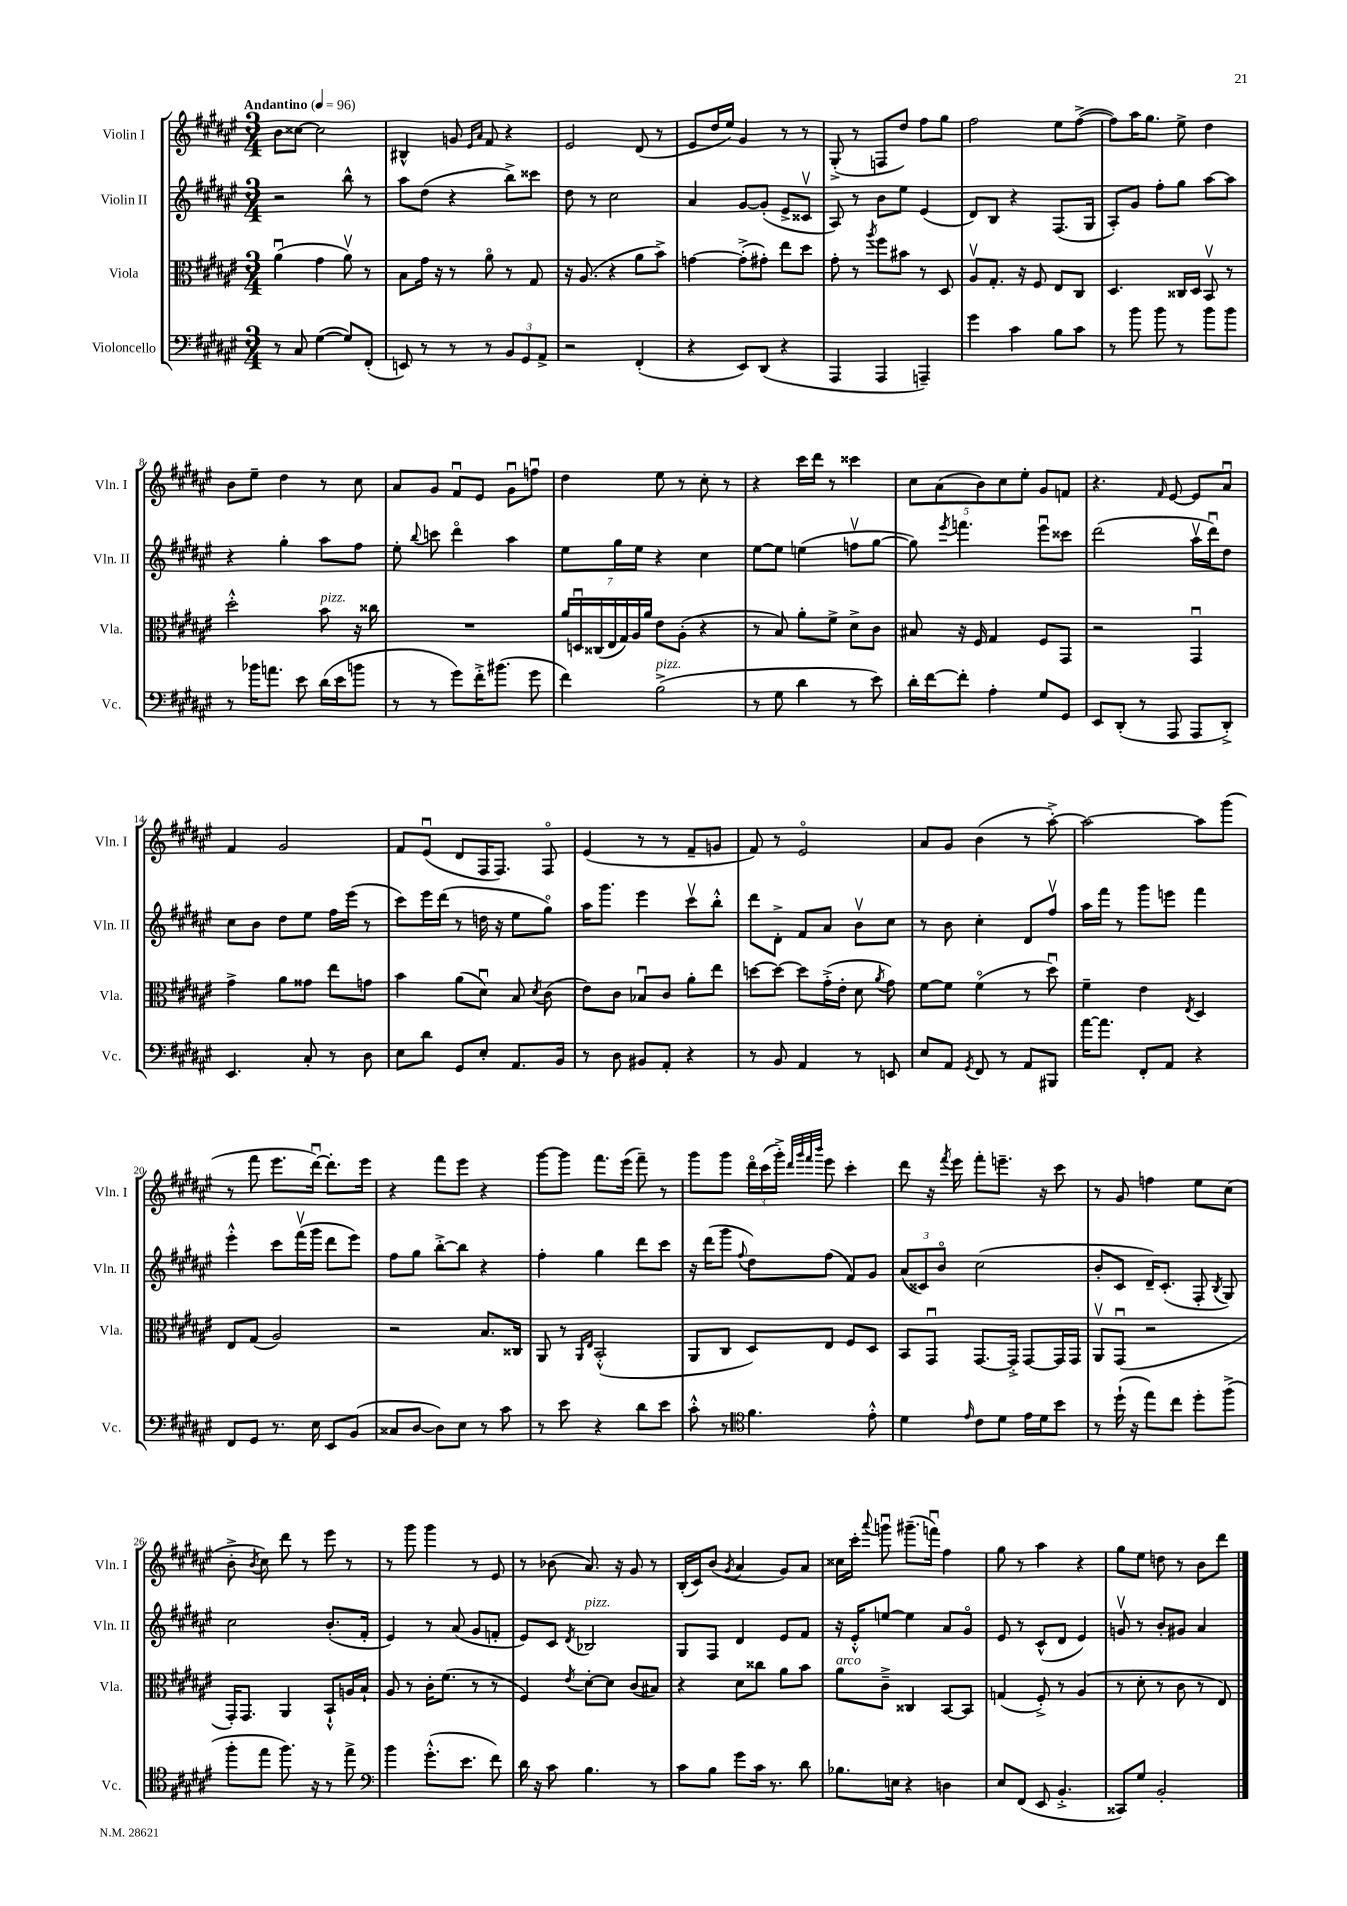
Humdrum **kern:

**kern	**kern	**kern	**kern
*staff4	*staff3	*staff2	*staff1
*clefF4	*clefC3	*clefG2	*clefG2
*k[f#c#g#d#a#e#]	*k[f#c#g#d#a#e#]	*k[f#c#g#d#a#e#]	*k[f#c#g#d#a#e#]
*M3/4	*M3/4	*M3/4	*M3/4
*MM96	*MM96	*MM96	*MM96
8r	(4a#u	2r	8b
8C#	.	.	[8cc##
([4G#	4g#	.	2cc##]
8G#])	8a#v)	8bb^^	.
(8FF#'	8r	8r	.
=	=	=	=
8EE)	8B	8aa#	4B#^^
8r	16g#	(8dd#	.
.	16r	.	.
8r	8r	4r	8g
.	.	.	16qqe#
.	.	.	16qqa#
8r	8a#o	.	8f#
12BB	8r	8bb^)	4r
12GG#	.	.	.
.	8G#	8ccc##	.
12AA#^	.	.	.
=	=	=	=
2r	16r	8dd#	2e#
.	(8.A#	.	.
.	.	8r	.
.	4r	2cc#	.
(4FF#'	8a#	.	(8d#
.	8b^)	.	8r
=	=	=	=
4r	[4g	4a#	8e#
.	.	.	16dd#
.	.	.	16ee#)
8EE#)	(8g'^]	[8g#	4g#
(8DD#	8g#')	(8g#']	.
4r	8ee#	8e#^	8r
.	8dd#	8c##v	8r
=	=	=	=
4AAA#	8g#'	8A#)	(8G#'^
.	8r	8r	8r
.	8qaa#	.	.
4AAA#	8ff#	8b	8F
.	8b#	8ee#	8dd#)
4AAA~)	8r	(4e#	8ff#
.	8D#	.	8gg#
=	=	=	=
4g#	8A#v	8d#)	2ff#
.	8.G#'	8B	.
4c#	.	4r	.
.	16r	.	.
.	8F#	.	.
8B	8E#	(8.F#	8ee#
8c#	8C#	.	([8ff#^
.	.	16G#	.
=	=	=	=
8r	4.D#	8A#')	8ff#])
8b	.	8g#	16aa#
.	.	.	8.gg#
8b	.	8ff#'	.
8r	16C##	8gg#	8ee#^
.	16D#	.	.
8b	8BBv	[8aa#	4dd#
8b	8r	8aa#]	.
=	=	=	=
8r	2dd#'^^	4r	8b
16b-	.	.	8ee#~
8.a	.	.	.
.	.	4gg#'	4dd#
8e#	.	.	.
(16d#	8b	8aa#	8r
16e#	.	.	.
8b	16r	8ff#	8cc#
.	16cc##	.	.
=	=	=	=
8r	2.r	8ee#'	8a#
.	.	8qqbb	.
8r	.	8ccc	8g#
8g#)	.	4ddd#o	8f#u
16f#'^	.	.	8e#
(8.b#	.	.	.
.	.	4aa#	8g#u
8g#	.	.	8ffu
=	=	=	=
4f#)	28a#	8ee#	4dd#
.	28Du	.	.
.	(28C##	.	.
.	28E#	.	.
.	.	16gg#	.
.	28G#)	.	.
.	28A#	.	.
.	.	16ee#	.
.	28a#	.	.
(2B^	8e#	4r	8ee#
.	(8A#'	.	8r
.	4r	4cc#	8cc#'
.	.	.	8r
=	=	=	=
8r	8r	[8ee#	4r
8G#	8B)	8ee#]	.
4d#	8a#'	(4ee	16ccc#
.	.	.	16ddd#
.	8f#^	.	8r
8r	8d#^	8ffv	4ccc##
8e#)	8c#	[8gg#	.
=	=	=	=
16d#'	8B#	8gg#])	10cc#
[16f#	.	.	.
.	.	.	(10a#
.	.	8qeee#	.
8f#']	16r	4.fff	.
.	16F#	.	.
.	.	.	10b)
4A#'	4G#	.	.
.	.	.	10cc#
.	.	.	10ee#'
8G#	8F#	8eee#u	8g#
8GG#	8GG#	8ccc##	8f
=	=	=	=
8EE#	2r	(2ddd#	4.r
(8DD#'	.	.	.
8r	.	.	.
.	.	.	16qqf#
8AAA#	.	.	[8e#
8AAA#	4GG#u	16aa#v	8e#]
.	.	16ddd#u)	.
8DD#'^)	.	8dd#	8a#u
=	=	=	=
4.EE#	4g#^	8cc#	4f#
.	.	8b	.
.	8a#	8dd#	2g#
8C#'	8g##	8ee#	.
8r	8ee#	16ff#	.
.	.	(16eee#	.
8D#	8g	8r	.
=	=	=	=
8E#	4b	8ccc#)	8f#
8d#	.	16eee#	(8e#u
.	.	(16ddd#	.
8GG#	(8a#	8r	8d#
8E#'	8d#u)	16dd	16F#
.	.	16r	8.F#)
8.AA#	8B	8ee#	.
.	8qd#	.	.
.	(8c#	8gg#o)	8F#o
16BB	.	.	.
=	=	=	=
8r	8e#)	16aa#	(4e#
.	.	8.ggg#	.
8D#	8c#	.	.
8BB#	8B-u	4eee#	8r
8AA#'	8c#	.	8r
4r	8a#'	8ccc#v	8f#~
.	8ee#	8bb'^^	8g
=	=	=	=
8r	[8dd	8ddd#	8f#)
8BB	8dd_	8d#'^	8r
4AA#	8dd]	8f#	2e#o
.	(16g#'^	8a#	.
.	16e#'	.	.
8r	8d#	8bv	.
.	8qa#	.	.
8EE	8g#)	8cc#	.
=	=	=	=
8E#	[8f#	8r	8a#
8AA#	8f#]	8b	8g#
8qGG#	.	.	.
8FF#	(4f#o	4cc#'	(4b
8r	.	.	.
8AA#	8r	8d#	8r
8BBB#	8dd#u)	8ff#v	[8aa#'^)
=	=	=	=
[16a#	4f#~	16aa#	2aa#_
8.a#]	.	16fff#	.
.	.	8r	.
8FF#'	4e#	8ggg#	.
8AA#	.	8eee	.
.	8qE#	.	.
4r	4D#	4fff#	8aa#]
.	.	.	(8ggg#
=	=	=	=
8FF#	8E#	4eee#'^^	8r
8GG#	(8G#	.	8fff#
8.r	2A#)	8ccc#	8.eee#
.	.	(16fff#v	.
16E#	.	16ggg#	[16ddd#u)
8EE#	.	8ddd#	8.ddd#']
(8BB	.	8eee#)	.
.	.	.	16eee#
=	=	=	=
8C##	2r	8ff#	4r
[8D#	.	8gg#	.
8D#])	.	[8bb'^	8fff#
8E#	.	8bb]	8eee#
8r	8.B	4r	4r
8c#	.	.	.
.	16C##	.	.
=	=	=	=
8r	8AA#	4ff#'	[8ggg#
8e#	8r	.	8ggg#]
.	16qqAA#	.	.
.	16qqE#	.	.
4r	(2BB'^^	4gg#	8.fff#
.	.	.	(16eee#
8d#	.	8ddd#	8fff#~)
8e#	.	8ccc#	8r
=	=	=	=
8c#'^^	8AA#	16r	8ggg#
.	.	(16ddd#	.
8r	8C#	8ggg#	8ggg#
*clefC4	*	*	*
.	.	8qqff#	.
4.f#	8D#)	8dd#)	24ddd#o
.	.	.	(24ccc#
.	.	.	24ggg#'^)
.	.	.	32qqddd#
.	.	.	32qqggg#
.	.	.	32qqfff#
.	.	.	32qqbbb
.	8E#	(8ff#	8eee#
.	8F#	8f#)	4ccc#'
8e#'^^	8D#	8g#	.
=	=	=	=
4d#	8BB	(12a#	8ddd#
.	.	12c##)	.
.	8GG#u	.	16r
.	.	12bo	.
.	.	.	8qfff#
.	.	.	16eee#
16qqe#	.	.	.
8c#	[8.GG#	(2cc#	8fff#'
8d#	.	.	8.eee~
.	16GG#'^]	.	.
16e#	[8GG#	.	.
16d#	.	.	16r
8b	16GG#]	.	8ccc#
.	16GG#	.	.
=	=	=	=
8r	8AA#v	8b'	8r
(16dd#`	(8GG#u	8c#	8g#
16r	.	.	.
8ee#)	2r	16d#~)	4ff
.	.	(8.c#'	.
8cc#	.	.	.
8dd#'	.	8F#'	8ee#
.	.	8qB	.
(8ff#^	.	8G#)	(8cc#
=	=	=	=
8ff#'	16GG#')	2cc#	8b'^
.	8.GG#	.	.
.	.	.	8qb
8ee#	.	.	8cc#)
8.ff#)	4AA#	.	8ddd#
.	.	.	8r
16r	.	.	.
8r	8BB`^^	(8.b'	8eee#
8ee#^	16A	.	8r
.	16B`	16f#'	.
=	=	=	=
*clefF4	*	*	*
4b	8A#	4e#)	8r
.	8r	.	8ggg#
(8.g#'^^	16c#'	8r	4ggg#
.	(8.f#	.	.
.	.	(8a#	.
8.e#	.	.	.
.	8r	8g#	8r
8f#)	8r	8f'	8e#
=	=	=	=
16d#	4F#)	8e#)	8r
16r	.	.	.
8c#	.	8c#	(8b-
.	8qe#	8qd#	.
4.B	[8d#'	2B-	8.a#)
.	8d#]	.	.
.	.	.	16r
.	(8c#	.	8g#
8r	8B#)	.	8r
=	=	=	=
8c#	4r	8G#	(16B'
.	.	.	16c#)
8B	.	8F#	(8b
.	.	.	8qg#
8g#	8d#	4d#	4a#
16c#	8cc##	.	.
8.r	.	.	.
.	8a#	8e#	8g#)
8d#	8b	8f#	8a#
=	=	=	=
8.B-	8a#	16r	16cc##
.	.	16e#'^^	16ccc#'
.	.	.	8qqaaa#
.	8c#~^	[8ee	8gggu
16E	.	.	.
4r	4C##	4ee]	(8.ggg#~
.	.	.	16fffu)
4D	[8BB	8a#	4ff#
.	8BB]	8g#o	.
=	=	=	=
8E#	(4G	8e#	8gg#
(8FF#	.	8r	8r
8EE#	8F#'^)	(8c#^^	4aa#
4.BB'^	8r	8d#	.
.	(4A#	4e#)	4r
=	=	=	=
8CC##)	8r	8gv	8gg#
8G#	8d#'	8r	8ee#
2BB'	8r	8b'	8dd
.	8c#	8g#	8r
.	8r	4a#	8b
.	8E#)	.	8ddd#
==	==	==	==
*-	*-	*-	*-
